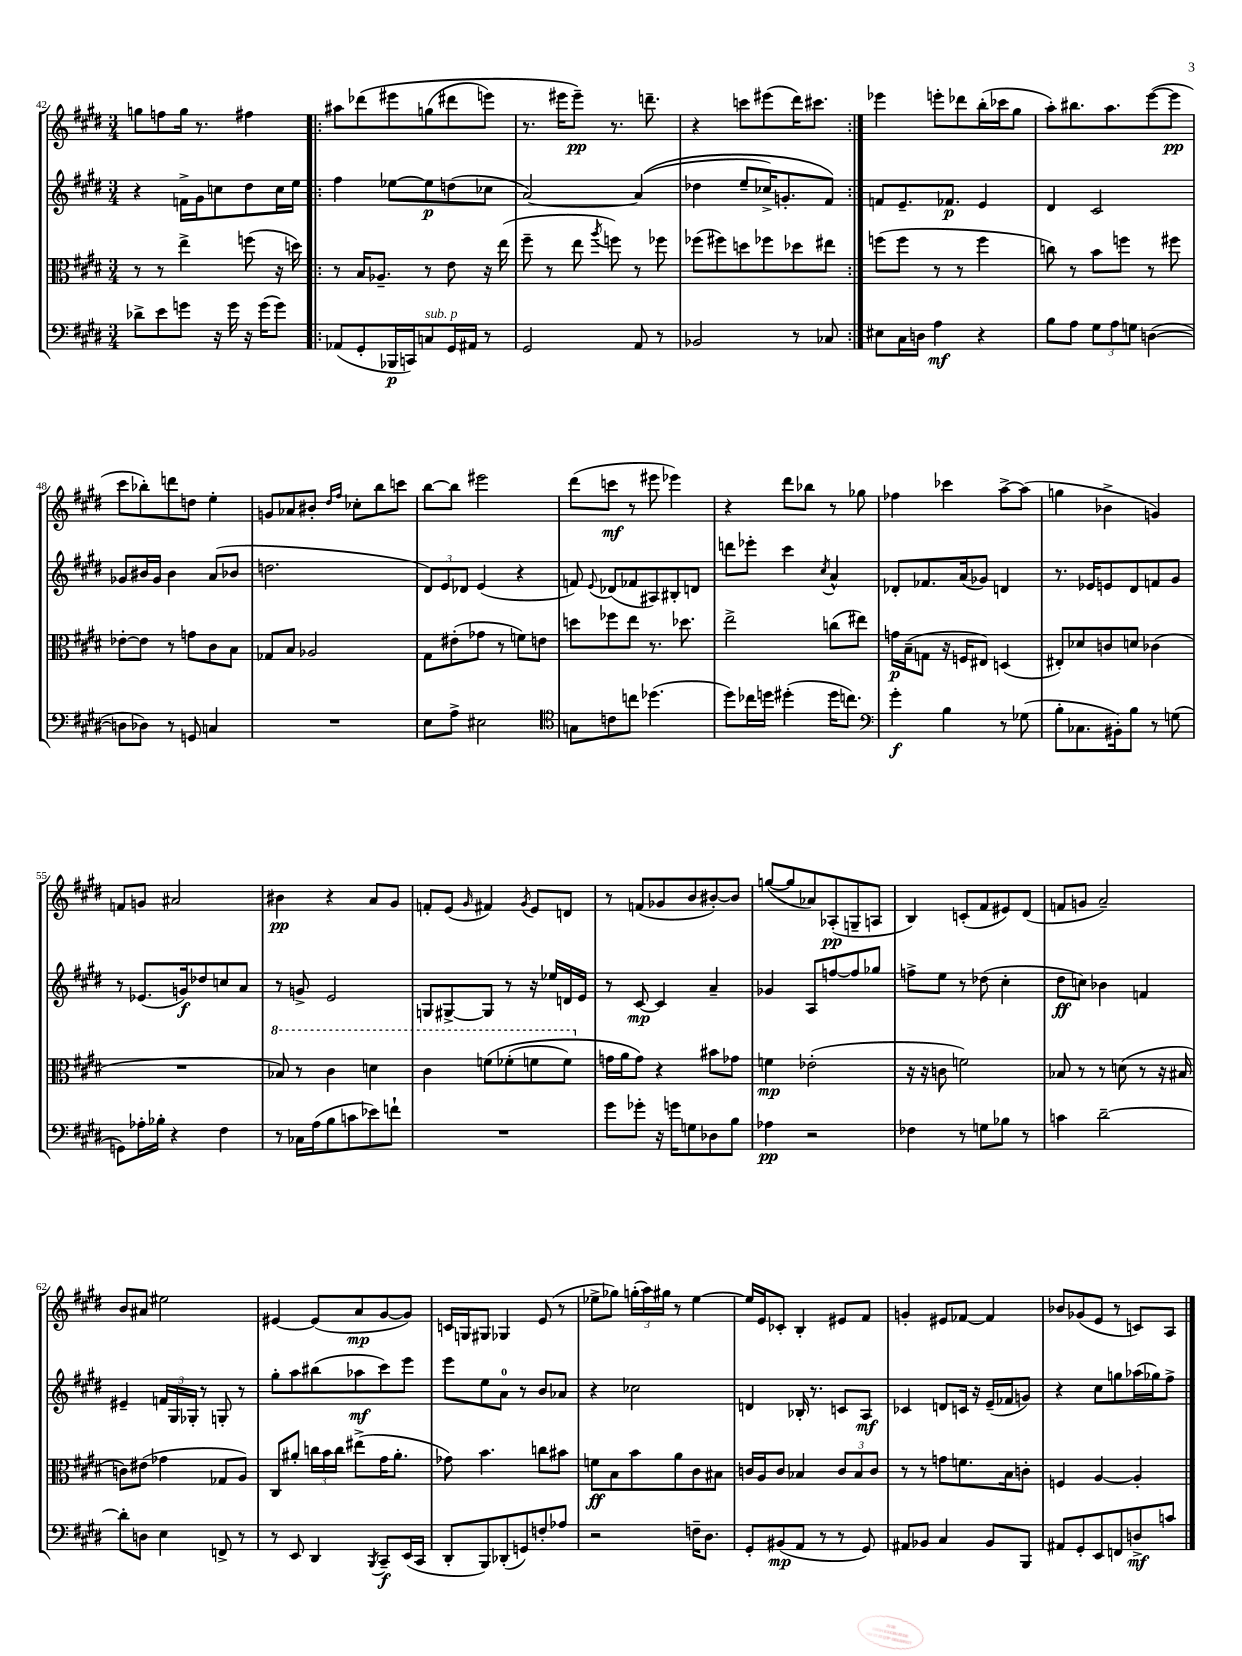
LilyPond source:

<<
\new StaffGroup <<
\new Staff = "s0" {
    \clef treble \key e \major \numericTimeSignature \time 3/4
    \autoBeamOff g''8[ f''8 g''16] r8. fis''4 |
    \repeat volta 2 { ais''8[ des'''8\( eis'''8 g''8( dis'''8 e'''8]) |
    r8. eis'''16[ eis'''8]--\pp\) r8. d'''8.-- |
    r4 c'''8[ eis'''8( dis'''16) cis'''8.] | }
    ees'''4 e'''8[-. des'''8 b''16-.( ces'''16 gis''8] |
    a''8[-.) bis''8. a''8. e'''8~( e'''8]\pp |
    cis'''8[ bes''8-.) d'''8 d''8] e''4-. |
    g'8[ aes'8 bis'8]-. \grace { dis''16[ fis''16] } ces''8[-. b''8 c'''8] |
    b''8[~ b''8] eis'''2 |
    dis'''8[( c'''8]\mf r8 eis'''8 ees'''4) |
    r4 dis'''8[ bes''8] r8 ges''8 |
    fes''4 ces'''4 a''8[~-> a''8]( |
    g''4 bes'4-> g'4) |
    f'8[ g'8] ais'2 |
    bis'4\pp r4 a'8[ gis'8] |
    f'8[-. e'8]( \grace { gis'16 } fis'4) \acciaccatura { gis'8 } e'8[ d'8] |
    r8 f'8[( ges'8 b'8 bis'8~-.) bis'8] |
    g''8[~( g''8 aes'8) aes8-.\pp( g8-- a8] |
    b4) c'8[-.( fis'8 eis'8) dis'8]( |
    f'8[ g'8] a'2--) |
    b'8[ ais'8] eis''2 |
    eis'4~ eis'8[( a'8\mp gis'8~ gis'8]) |
    c'16[ g16 gis8] ges4 e'8( r8 |
    ees''8[-> ges''8]) \tuplet 3/2 { g''16[-.( a''16) gis''16] } r8 ees''4~ |
    ees''16[ e'16 ces'8]-. b4-. eis'8[ fis'8] |
    g'4-. eis'8[ fes'8]~ fes'4 |
    bes'8[ ges'8( e'8] r8 c'8[) a8] \bar "|." |
}
\new Staff = "s1" {
    \clef treble \key e \major \numericTimeSignature \time 3/4
    \autoBeamOff r4 f'16[-> gis'16 c''8 dis''8 c''16 e''16] |
    \repeat volta 2 { fis''4 ees''8[~ ees''8\p d''8( ces''8] |
    a'2~) a'4(\( |
    des''4 e''8[-- ces''16->) g'8.-. fis'8]\) | }
    f'8[ e'8.-- fes'8.]\p e'4 |
    dis'4 cis'2 |
    ges'8[ bis'16 ges'16] bis'4 a'8[( bes'8] |
    d''2. |
    \tuplet 3/2 { dis'8[) e'8 des'8] } e'4( r4 |
    f'8) \appoggiatura { e'8 } des'8[( fes'8 ais8) bis8-. d'8] |
    d'''8[ ees'''8]-. cis'''4 \acciaccatura { cis''8 } a'4-^ |
    des'8[-. fes'8. a'16( ges'8]) d'4 |
    r8. ees'16[ e'8 dis'8 f'8 gis'8] |
    r8 ees'8.[( g'16\f) des''8 c''8 a'8] |
    r8 g'8-> e'2 |
    g8[ gis8~-> gis8] r8 r16 ees''16[ d'16 e'16] |
    r8 cis'8~\mp cis'4 a'4-- |
    ges'4 a8[ f''8~ f''8 ges''8] |
    f''8[-> e''8] r8 des''8( cis''4-. |
    dis''8[\ff c''8]) bes'4 f'4 |
    eis'4-- \tuplet 3/2 { f'16[ gis16 ges16]-. } r8 g8-. r8 |
    gis''8[-. a''8 bis''8( aes''8\mf cis'''8) e'''8] |
    e'''8[ e''8 a'8]-0 r8 b'8[ aes'8] |
    r4 ces''2 |
    d'4 bes16-. r8. c'8[ a8]\mf |
    ces'4 d'8[ c'16] r16 e'16[--( fes'16 g'8]) |
    r4 cis''8[ g''8 aes''16( ges''16) fis''8]-> \bar "|." |
}
\new Staff = "s2" {
    \clef alto \key e \major \numericTimeSignature \time 3/4
    \autoBeamOff r8 r8 e''4-> f''8( r16 d''16) |
    \repeat volta 2 { r8 b16[ aes8.]-- r8 e'8 r16 e''16( |
    fis''8-- r8 e''8 \acciaccatura { a''8 } f''8) r8 fes''8 |
    fes''8[( fis''8) d''8 fes''8 des''8 eis''8] | }
    f''8[( f''8] r8 r8 f''4 |
    c''8) r8 b'8[ f''8] r8 fis''8 |
    ees'8[~-. ees'8] r8 g'8[ cis'8 b8] |
    ges8[ b8] aes2 |
    gis8[ eis'8-.( ges'8] r8 f'8[) e'8] |
    d''8[ fes''8 e''8] r8. des''8. |
    e''2-> c''8[( eis''8]) |
    g'16[\p b16--( g8] r16 f16[ eis8]) d4( |
    eis8[-.) des'8 c'8 d'8] ces'4( |
    R2. |
    \ottava #1 bes'8) r8 cis''4 d''4 |
    cis''4 f''8[\( fes''8-.( f''8 f''8]) \ottava #0 |
    g'16[ a'16 g'8]\) r4 bis'8[ ges'8] |
    f'4\mp ees'2-.( |
    r16 r16 c'8 f'2) |
    bes8 r8 r8 d'8( r8 r16 bis16 |
    c'8[) eis'8]( ges'4 ges8[ a8]) |
    cis8[ ais'8]-. \tuplet 3/2 { c''16[ b'16 c''16] } eis''8[->( gis'16 ais'8.]-. |
    ges'8) b'4. c''8[ bis'8] |
    f'8[\ff b8 b'8 a'8 cis'8 bis8] |
    c'16[ a16 c'8] bes4 \tuplet 3/2 { c'8[ bes8 c'8] } |
    r8 r8 g'8[ f'8. b16 c'8]-. |
    f4 a4~ a4-. \bar "|." |
}
\new Staff = "s3" {
    \clef bass \key e \major \numericTimeSignature \time 3/4
    \autoBeamOff des'8[-> e'8 g'8] r16 g'16 r16 g'16[( g'8]) |
    \repeat volta 2 { aes,8[( gis,8-. bes,,16\p c,16) c8^\markup { \italic "sub. p" } gis,16 ais,16] r8 |
    gis,2 a,8 r8 |
    bes,2 r8 ces8 | }
    eis8[ cis16 d16] a4\mf r4 |
    b8[ a8] \tuplet 3/2 { gis8[ a8 g8] } d4~( |
    d8[ des8]) r8 g,8 c4 |
    R2. |
    e8[ a8]-> eis2 |
    \clef tenor g8[ c'8 c''8] des''4.( |
    dis''8[) ces''16 d''16] dis''4-.( dis''16[ c''8.]) |
    \clef bass gis'4-.\f b4 r8 ges8( |
    b8[-. ces8. bis,16-.) b8] r8 g8( |
    g,8[) aes16-. bes16]-. r4 fis4 |
    r8 ces16[ a16( b8 c'8 ees'8) f'8]-! |
    R2. |
    gis'8[ ges'8]-. r16 g'16[ g8 des8 b8] |
    aes4\pp r2 |
    fes4 r8 g8[ bes8] r8 |
    c'4 dis'2~-- |
    dis'8[-. d8] e4 f,8-> r8 |
    r8 e,8 dis,4 \acciaccatura { b,,8 } cis,8[--\f e,16( cis,16] |
    dis,8[-. b,,8) des,8-.( g,8) f8-. aes8] |
    r2 f16[-- dis8.] |
    gis,8[-. bis,8\mp( a,8] r8 r8 gis,8) |
    ais,8[ bes,8] cis4 bes,8[ b,,8] |
    ais,8[ gis,8-. e,8 f,8 d8->\mf c'8] \bar "|." |
}
>>
>>
\layout { \context { \Score currentBarNumber = #42 } }
